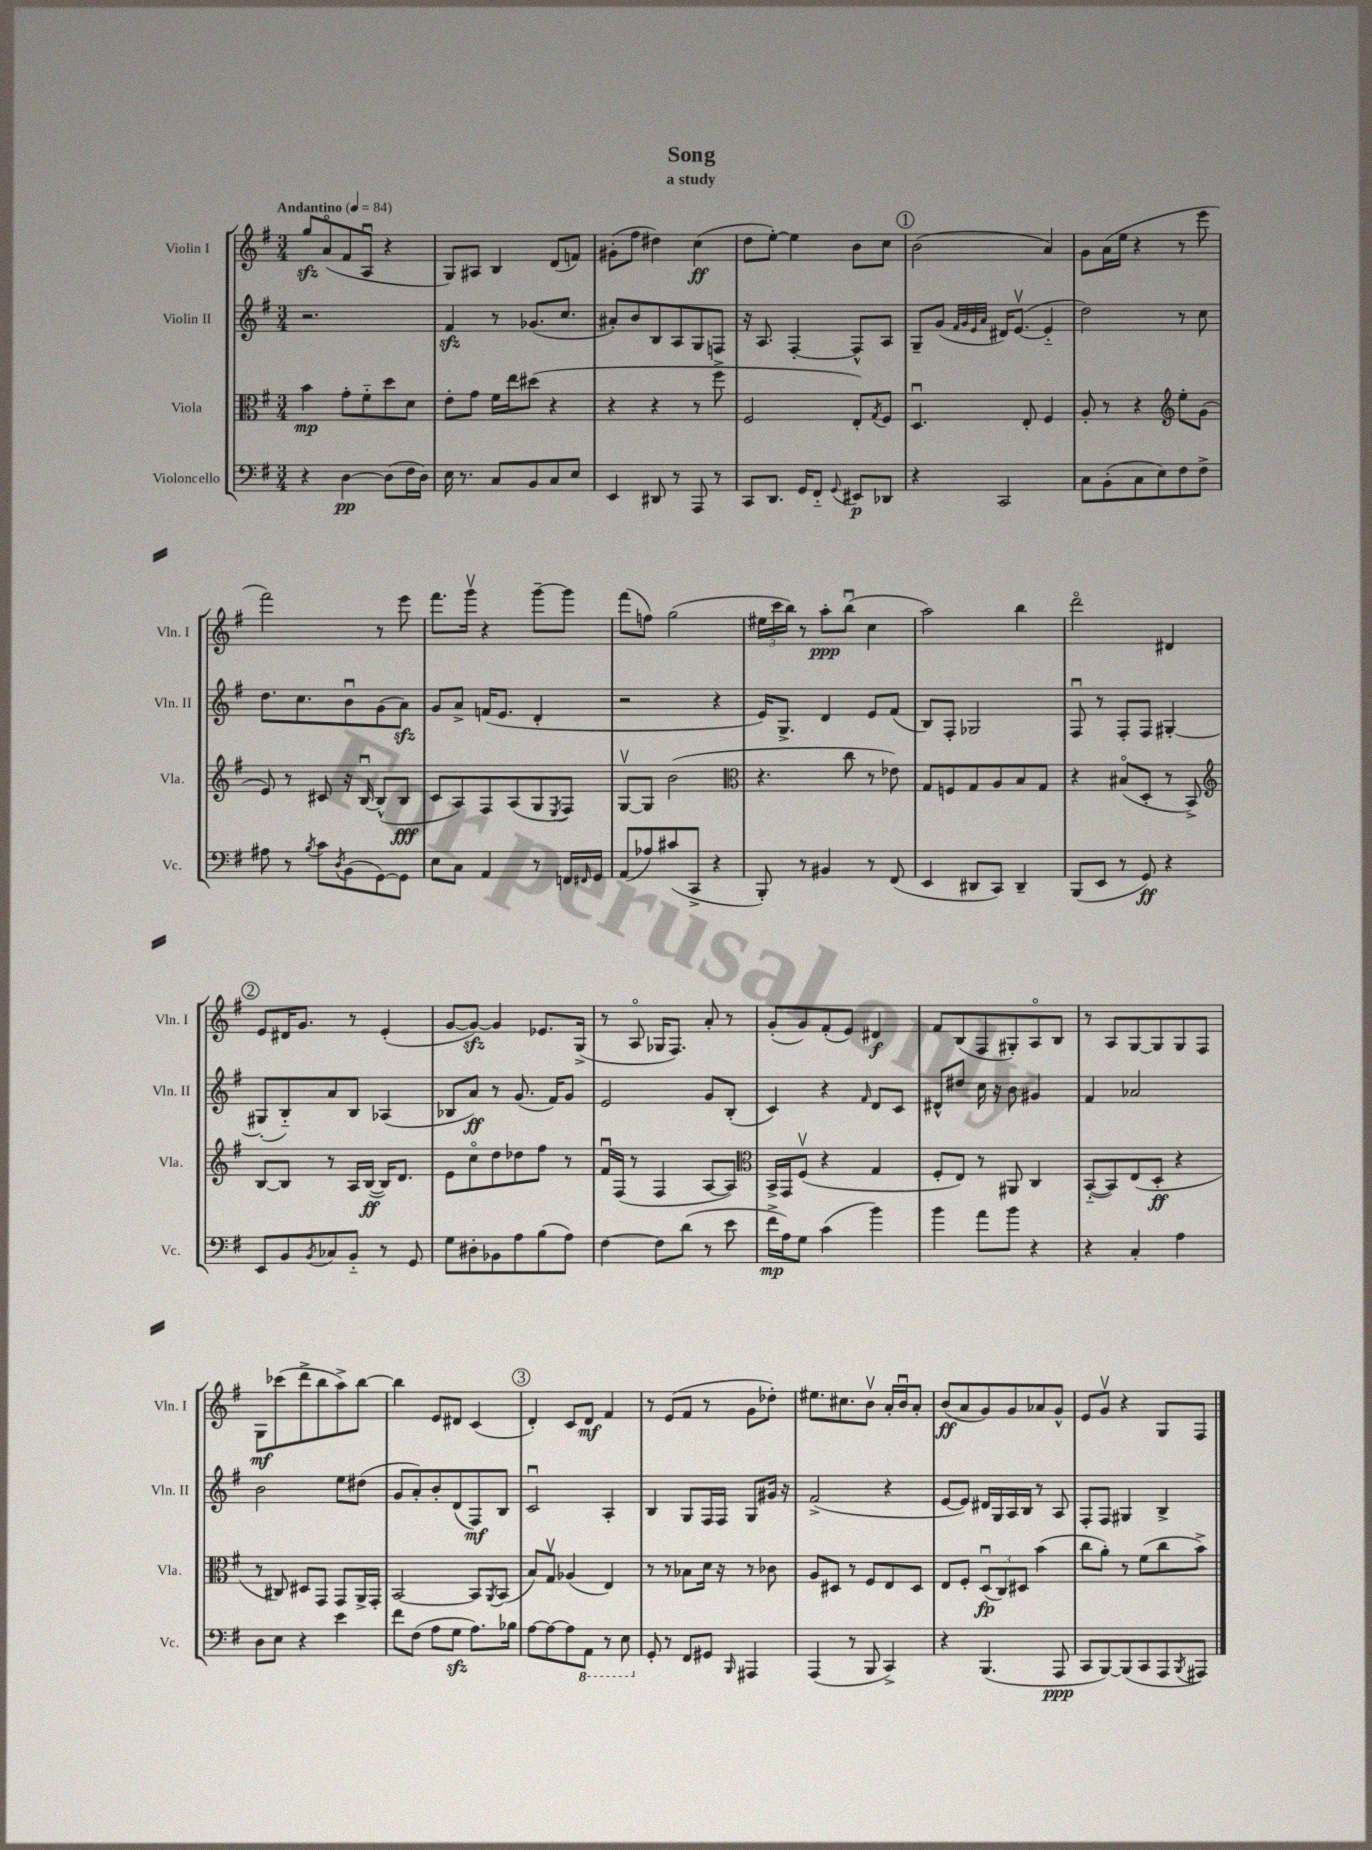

**kern	**dynam	**kern	**dynam	**kern	**dynam	**kern	**dynam
*part4	*part4	*part3	*part3	*part2	*part2	*part1	*part1
*staff4	*staff4	*staff3	*staff3	*staff2	*staff2	*staff1	*staff1
*I"Violoncello	*	*I"Viola	*	*I"Violin II	*	*I"Violin I	*
*I'Vc.	*	*I'Vla.	*	*I'Vln. II	*	*I'Vln. I	*
*clefF4	*	*clefC3	*	*clefG2	*	*clefG2	*
*k[f#]	*	*k[f#]	*	*k[f#]	*	*k[f#]	*
*M3/4	*	*M3/4	*	*M3/4	*	*M3/4	*
*MM84	*	*MM84	*	*MM84	*	*MM84	*
=1	=1	=1	=1	=1	=1	=1	=1
!	!	!	!	!	!	!LO:TX:a:B:t=Andantino	!
4r	.	4b\	mp	2.r	.	8ggzz/L	.
.	.	.	.	.	.	(8a/	.
[4D\	pp	8g'\L	.	.	.	8f#/	.
.	.	8f#\	.	.	.	8Au/J	.
(8D\L]	.	8dd\	.	.	.	4r	.
16F#\L	.	8d\J	.	.	.	.	.
16D\JJ)	.	.	.	.	.	.	.
=2	=2	=2	=2	=2	=2	=2	=2
16E\	.	8e'\L	.	4f#zz/	.	8G/L)	.
8.r	.	.	.	.	.	.	.
.	.	8g\J	.	.	.	8A#X/J	.
8C/L	.	16f#\LL	.	8r	.	4B/	.
.	.	16ee\J	.	.	.	.	.
8BB/	.	(8dd#X\J	.	(8.g-X/L	.	.	.
8C/	.	4r	.	.	.	(8d/L	.
.	.	.	.	8.cc/J	.	.	.
8E/J	.	.	.	.	.	8fn/J)	.
=3	=3	=3	=3	=3	=3	=3	=3
4EE/	.	4r	.	8a#X'/L)	.	(8g#X'\L	.
.	.	.	.	8b/	.	8ff#\J	.
8DD#X/	.	4r	.	8B/	.	4dd#X\)	.
8r	.	.	.	8A/	.	.	.
8AAA/	.	8r	.	8G/	.	(4cc\	ff
8r	.	8ff#^\	.	8Fn/J	.	.	.
=4	=4	=4	=4	=4	=4	=4	=4
8CC/L	.	2F#/	.	16r	.	8dd\L	.
.	.	.	.	8.A/	.	.	.
8.DD/J	.	.	.	.	.	[8ee'\J)	.
.	.	.	.	[4F#'/	.	4ee\]	.
16GG/KL	.	.	.	.	.	.	.
8FF#/J	.	.	.	.	.	.	.
8qqGG/	.	.	.	.	.	.	.
8EE#X/L	p	8E'/L)	.	8F#^^/L]	.	8b\L	.
.	.	8qG/	.	.	.	.	.
8DD-X/J	.	8F#/J	.	8A/J	.	8cc\J	.
!!LO:REH:place=s1:t=1
=5	=5	=5	=5	=5	=5	=5	=5
4r	.	4.Du/	.	8G~/L	.	(2b\	.
.	.	.	.	(8g/J	.	.	.
.	.	.	.	32qqf#/LLL	.	.	.
.	.	.	.	32qqg/	.	.	.
.	.	.	.	32qqe/	.	.	.
.	.	.	.	32qqa/JJJ	.	.	.
2CC/	.	.	.	16d#X/KL)	.	.	.
.	.	.	.	([8.ev/J	.	.	.
.	.	8E'/	.	.	.	.	.
.	.	4F#/	.	4e/]	.	4a/)	.
=6	=6	=6	=6	=6	=6	=6	=6
8C\L	.	8A'/	.	2dd\)	.	8g\L	.
(8BB'\	.	8r	.	.	.	(16a\L	.
.	.	.	.	.	.	16ee\JJ	.
8C\	.	4r	.	.	.	4r	.
8E\)	.	.	.	.	.	.	.
*	*	*clefG2	*	*	*	*	*
8F#\	.	8ee'\L	.	8r	.	8r	.
8F#^\J	.	(8g\J	.	8cc\	.	8eee\	.
!!LO:LB:g=z
=7	=7	=7	=7	=7	=7	=7	=7
8A#X\	.	8e/)	.	8.dd\L	.	2fff#\)	.
8r	.	8r	.	.	.	.	.
.	.	.	.	8.cc\	.	.	.
8qB/	.	.	.	.	.	.	.
8c\L	.	8c#X/	.	.	.	.	.
8qD/	.	.	.	.	.	.	.
(8BB\	.	16r	.	8bu\	.	.	.
.	.	[16Bu/	.	.	.	.	.
[8GG\)	.	(8B^^/L]	.	(8g\	.	8r	.
8GG\J]	.	8B/J	fff	8azz\J)	.	8eee\	.
=8	=8	=8	=8	=8	=8	=8	=8
8E\L	.	8c/L	.	8g/L	.	8.fff#\L	.
8C\J	.	8A/)	.	8a^/J	.	.	.
.	.	.	.	.	.	16gggv\Jk	.
4AA/	.	8F#/	.	(16fn/KL	.	4r	.
.	.	.	.	8.e/J	.	.	.
.	.	(8A/	.	.	.	.	.
8r	.	8G/	.	4d'/	.	[8ggg~\L	.
.	.	8qE/	.	.	.	.	.
16FFn/LL	.	8F#/J)	.	.	.	8ggg\J]	.
16qqFF#X/	.	.	.	.	.	.	.
16GG/JJ	.	.	.	.	.	.	.
=9	=9	=9	=9	=9	=9	=9	=9
(8AA/L	.	[8Gv/L	.	2r	.	(8fff#\L	.
8A-X/)	.	8G/J]	.	.	.	8ffn\J)	.
(8c#X/	.	(2b\	.	.	.	(2gg\	.
8CC^/J	.	.	.	.	.	.	.
4r	.	.	.	4r	.	.	.
=10	=10	=10	=10	=10	=10	=10	=10
*	*	*clefC3	*	*	*	*	*
8BBB'/)	.	4.r	.	16e/KL)	.	24ee#X\LL	.
.	.	.	.	.	.	24ccc\	.
.	.	.	.	8.G^/J	.	.	.
.	.	.	.	.	.	24bb\JJ)	.
8r	.	.	.	.	.	8r	.
4BB#X/	.	.	.	4d/	.	8aa'\L	ppp
.	.	8cc\	.	.	.	(8bbu\J	.
8r	.	8r	.	8e/L	.	4cc\	.
(8FF#/	.	8e-X\)	.	(8f#/J	.	.	.
=11	=11	=11	=11	=11	=11	=11	=11
4EE/	.	8G/L	.	8B/L)	.	2aa\)	.
.	.	8Fn/	.	8F#'/J	.	.	.
8DD#X/L	.	8G/	.	2G-X/	.	.	.
8CC/J)	.	8A/	.	.	.	.	.
4DD#~/	.	8B/	.	.	.	4bb\	.
.	.	8G/J	.	.	.	.	.
=12	=12	=12	=12	=12	=12	=12	=12
(8BBB/L	.	4r	.	8F#u/	.	2ddd\	.
8EE/J	.	.	.	8r	.	.	.
8r	.	(8B#X/L	.	8F#'/L	.	.	.
8GG/)	ff	8D'/J	.	8F#/J	.	.	.
4r	.	8r	.	[4G#X'/	.	4d#X/	.
.	.	8BB^/)	.	.	.	.	.
!!LO:LB:g=z
!!LO:REH:place=s1:t=2
=13	=13	=13	=13	=13	=13	=13	=13
*	*	*clefG2	*	*	*	*	*
8EE/L	.	[8B/L	.	(8G#X'/L]	.	8e/L	.
8BB/	.	8B/J]	.	8B/)	.	16d#X/K	.
.	.	.	.	.	.	8.g/J	.
8qBB/	.	.	.	.	.	.	.
8C-X/	.	8r	.	8a/	.	.	.
8BB/J	.	16A/LL	.	8B/J	.	8r	.
.	.	([16B/JJ	ff	.	.	.	.
8r	.	16B/KL])	.	(4A-X/	.	(4e'/	.
.	.	8.d/J	.	.	.	.	.
8GG/	.	.	.	.	.	.	.
=14	=14	=14	=14	=14	=14	=14	=14
8G\L	.	8e\L	.	8B-X/L	.	[8g/L	.
8D#X'\	.	8cc\	.	8a/J)	ff	8gzz/J_)	.
8BB-X\	.	8dd\	.	8r	.	4g/]	.
8A\	.	8dd-X\	.	(8.g/	.	.	.
(8B\	.	8ff#\J	.	.	.	8.e-X/L	.
.	.	.	.	16f#/KL)	.	.	.
8A\J)	.	8r	.	8g/J	.	.	.
.	.	.	.	.	.	(16G^/Jk	.
=15	=15	=15	=15	=15	=15	=15	=15
[4F#\	.	16f#u/LL	.	2e/	.	8r	.
.	.	(16F#/JJ	.	.	.	.	.
.	.	8r	.	.	.	8A/	.
8F#\L]	.	4F#/	.	.	.	16G-X/KL	.
.	.	.	.	.	.	8.F#/J)	.
(8d\J	.	.	.	.	.	.	.
8r	.	[8A/L	.	8g/L	.	8a'/	.
8e\	.	8A/J])	.	(8B'/J	.	8r	.
=16	=16	=16	=16	=16	=16	=16	=16
*	*	*clefC3	*	*	*	*	*
16f#^\LL	mp	16BB^/LL	.	4c/)	.	(8g'/L	.
16A\J)	.	16GG/J	.	.	.	.	.
8G\J	.	(8F#v/J	.	.	.	8g/)	.
(4c\	.	4r	.	4r	.	(8f#'/	.
.	.	.	.	.	.	8e/J)	.
.	.	.	.	16qqf#/	.	.	.
4b\)	.	4G/	.	8d/L	.	4d#X/	f
.	.	.	.	8c/J	.	.	.
=17	=17	=17	=17	=17	=17	=17	=17
4b\	.	8F#'/L	.	8d#X^^/L	.	8f#/L	.
.	.	8E/J)	.	8dd#X/J	.	(8B/	.
8a\L	.	8r	.	16cc\	.	8F#/	.
.	.	.	.	16r	.	.	.
8b\J	.	8AA#X/	.	8b\	.	8G#X'/)	.
4r	.	4C/	.	4g#X/	.	8A/	.
.	.	.	.	.	.	8B/J	.
=18	=18	=18	=18	=18	=18	=18	=18
4r	.	([8BB/L	.	4f#/	.	8r	.
.	.	8BB/])	.	.	.	8A/L	.
4C'/	.	(8E/	.	2a-X/	.	[8G/	.
.	.	8D'/J	ff	.	.	8G/]	.
4A\	.	4r	.	.	.	8G/	.
.	.	.	.	.	.	8F#/J	.
!!LO:LB:g=z
=19	=19	=19	=19	=19	=19	=19	=19
8D\L	.	8r	.	2b\	.	8G\L	mf
8E\J	.	8C#X/)	.	.	.	(8ccc-X\	.
4r	.	8D#X/L	.	.	.	8ddd^\	.
.	.	8GG/J	.	.	.	8bb\	.
4e\	.	8GG/L	.	8ee\L	.	8aa^\)	.
.	.	16AA^/L	.	(8dd#X\J	.	[8bb\J	.
.	.	16GG'/JJ	.	.	.	.	.
=20	=20	=20	=20	=20	=20	=20	=20
8f#\L	.	[2BB/	.	8g/L	.	4bb\]	.
(8F#\J	.	.	.	8a'/)	.	.	.
8A\L	.	.	.	8b'/	.	8e/L	.
8Gzz\J	.	.	.	(8d/	.	8d#X/J	.
8.A\L)	.	8BB/L]	.	8F#/)	mf	(4c/	.
.	.	8qAA/	.	.	.	.	.
.	.	(8BB/J	.	8B/J	.	.	.
16B-X\Jk	.	.	.	.	.	.	.
!!LO:REH:place=s1:t=3
=21	=21	=21	=21	=21	=21	=21	=21
[8A\L	.	8B/L)	.	2cu/	.	4d'/)	.
8A\_	.	8Gv/J	.	.	.	.	.
8A\]	.	(4A-X/	.	.	.	8c/L	.
*8ba	*	*	*	*	*	*	*
8AAA\J	.	.	.	.	.	8d/J	mf
8r	.	4E/)	.	4A'/	.	4f#/	.
8EE\	.	.	.	.	.	.	.
=22	=22	=22	=22	=22	=22	=22	=22
*X8ba	*	*	*	*	*	*	*
8GG'/	.	8r	.	4B/	.	8r	.
8r	.	8r	.	.	.	(8e/L	.
8FF#/L	.	8B-X\L	.	8G/L	.	8f#/J	.
8GG#X/J	.	16d\Jk	.	16F#/L	.	8r	.
.	.	16r	.	16F#/JJ	.	.	.
16qqBBB/	.	.	.	.	.	.	.
4AAA#X/	.	8r	.	8G/L	.	8g\L	.
.	.	8c-X\	.	16g#X/Jk	.	8dd-X'\J)	.
.	.	.	.	16r	.	.	.
=23	=23	=23	=23	=23	=23	=23	=23
(4AAA/	.	8A/L	.	(2f#^/	.	8.ee#X\L	.
.	.	8D#X/J	.	.	.	.	.
.	.	.	.	.	.	8.cc#X\	.
8r	.	8r	.	.	.	.	.
8BBB/	.	8F#/L	.	.	.	8bv\J	.
4CC^/)	.	8E/	.	4r	.	16a'/LL	.
.	.	.	.	.	.	16bu/J	.
.	.	8D#/J	.	.	.	8a'/J	.
=24	=24	=24	=24	=24	=24	=24	=24
4r	.	8E/L	.	[8e/L	.	(8b/L	ff
.	.	8F#'/J	.	8e/J])	.	8a/	.
(4.BBB/	.	(12Du/L	fp	16d#X/LL	.	8g/)	.
.	.	.	.	16G/	.	.	.
.	.	12C/)	.	.	.	.	.
.	.	.	.	16A/	.	8g/	.
.	.	12D#X/J	.	.	.	.	.
.	.	.	.	16B/JJ	.	.	.
.	.	(4b\	.	8r	.	8a-X/	.
8AAA/	ppp	.	.	8A/	.	8g^^/J	.
=25	=25	=25	=25	=25	=25	=25	=25
8CC/L	.	8cc\L	.	8F#'/L	.	8e/L	.
[8BBB/)	.	8a'\J)	.	8F#/J	.	8gv/J	.
(8BBB/]	.	8r	.	4G#X/	.	4r	.
8CC/	.	(8f#\L	.	.	.	.	.
8AAA/	.	8cc\	.	4B^/	.	8G/L	.
8qBBB/	.	.	.	.	.	.	.
8AAA#X/J)	.	8b^\J)	.	.	.	8F#/J	.
==	==	==	==	==	==	==	==
*-	*-	*-	*-	*-	*-	*-	*-
